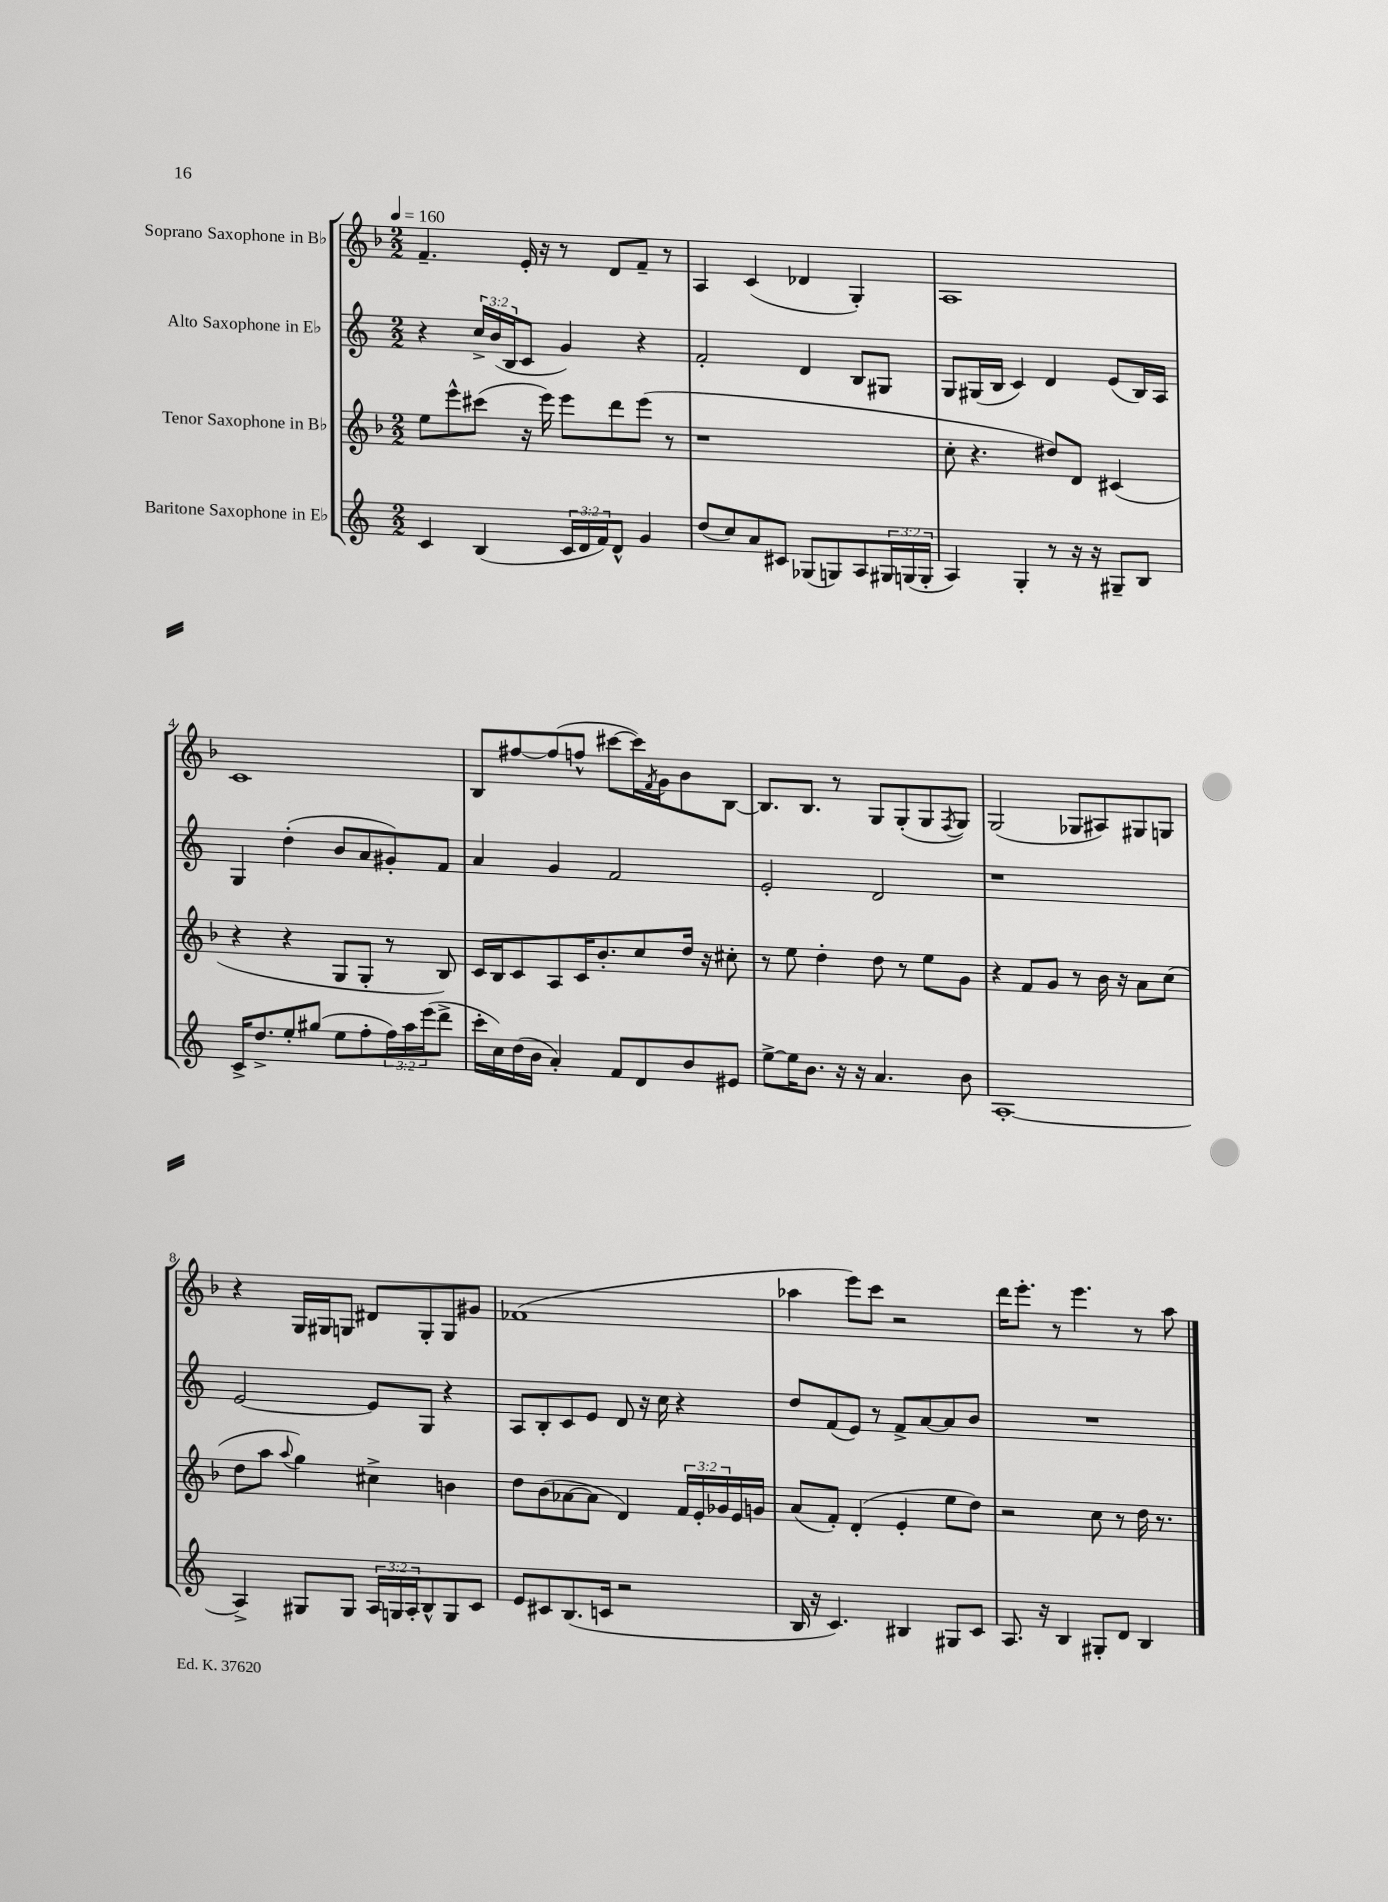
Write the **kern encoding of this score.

**kern	**kern	**kern	**kern
*staff4	*staff3	*staff2	*staff1
*clefG2	*clefG2	*clefG2	*clefG2
*k[]	*k[b-]	*k[]	*k[b-]
*M2/2	*M2/2	*M2/2	*M2/2
*MM160	*MM160	*MM160	*MM160
4c	8ee	4r	4.f~
.	8eee^^	.	.
(4B	(8ccc#	24cc^	.
.	.	(24b	.
.	.	24B	.
.	16r	8c	16e'
.	16eee)	.	16r
24c	8eee	4g)	8r
24d	.	.	.
24f)	.	.	.
8d^^	8ddd	.	8d
4g	(8eee	4r	8f~
.	8r	.	8r
=	=	=	=
(8dd	1r	2f'	4A
8cc)	.	.	.
8a	.	.	(4c
8c#	.	.	.
(8G-	.	4d	4d-
8G)	.	.	.
8A	.	8B	4G')
24G#	.	8G#	.
(24G	.	.	.
24G'	.	.	.
=	=	=	=
4A)	8cc'	8G	1A
.	4.r	(16G#	.
.	.	16B	.
4G'	.	4c)	.
8r	8dd#)	4d	.
16r	8d	.	.
16r	.	.	.
8G#~	(4c#	(8e	.
8B	.	16B)	.
.	.	16A	.
=	=	=	=
16c^	4r	4G	1c
8.dd^	.	.	.
8ee'	4r	(4dd'	.
(8gg#	.	.	.
8ee	8G	8b	.
8ff'	8G'	8a	.
24ff)	8r	8g#')	.
24aa	.	.	.
(24eee	.	.	.
8ddd^	8B-)	8f	.
=	=	=	=
16ccc'	16c	4a	8B-
16cc)	16B-	.	.
(16dd	8c	.	[8ff#
16b	.	.	.
4a')	8A	4g	(8ff#]
.	16c	.	8ff^^
.	8.b-'	.	.
8f	.	2f	[8ccc#
8d	8cc	.	16ccc#])
.	.	.	8qf
.	.	.	16g
8b	16dd	.	8b-
.	16r	.	.
8e#	8cc#'	.	[8B-
=	=	=	=
[8ee^	8r	2e'	8.B-]
16ee]	8ee	.	.
8.b	.	.	8.B-
.	4dd'	.	.
16r	.	.	8r
16r	.	.	.
4.a	8dd	2d	8G
.	8r	.	(8G'
.	8ee	.	8G
.	.	.	8qF
8b	8g	.	8G)
=	=	=	=
[1A'	4r	1r	(2G
.	8f	.	.
.	8g	.	.
.	8r	.	8G-
.	16b-	.	8A#)
.	16r	.	.
.	8a	.	8G#
.	(8cc	.	8G
=	=	=	=
4A^]	8dd	[2e	4r
.	8aa	.	.
.	8qqaa	.	.
8G#	4gg)	.	16G
.	.	.	16G#
8G#	.	.	8G
24A	4cc#^	8e]	8d#
24G	.	.	.
24A'	.	.	.
8B^^	.	8G	8G'
8G	4b	4r	8G
8c	.	.	8g#
=	=	=	=
8e	8dd	8A	(1f-
8c#	(8b-	8B'	.
(8.B	[8a-	8c	.
.	8a-]	8e	.
16c	.	.	.
2r	4d)	8d	.
.	.	16r	.
.	.	16cc	.
.	24f	4r	.
.	24e'	.	.
.	24g-	.	.
.	16e	.	.
.	16g	.	.
=	=	=	=
16B	(8a	8dd	4aa-
16r	.	.	.
4.c)	8f')	(8f	.
.	(4d'	8e)	8eee)
.	.	8r	8ccc
4B#	4e'	8f^	2r
.	.	[8a	.
8G#	8ee	8a]	.
8c	8dd)	8b	.
=	=	=	=
8.A	2r	1r	16ddd
.	.	.	8.eee'
16r	.	.	.
4B	.	.	8r
.	.	.	4.eee
8G#'	8cc	.	.
8d	8r	.	.
4B	16dd	.	8r
.	8.r	.	.
.	.	.	8aa
==	==	==	==
*-	*-	*-	*-
